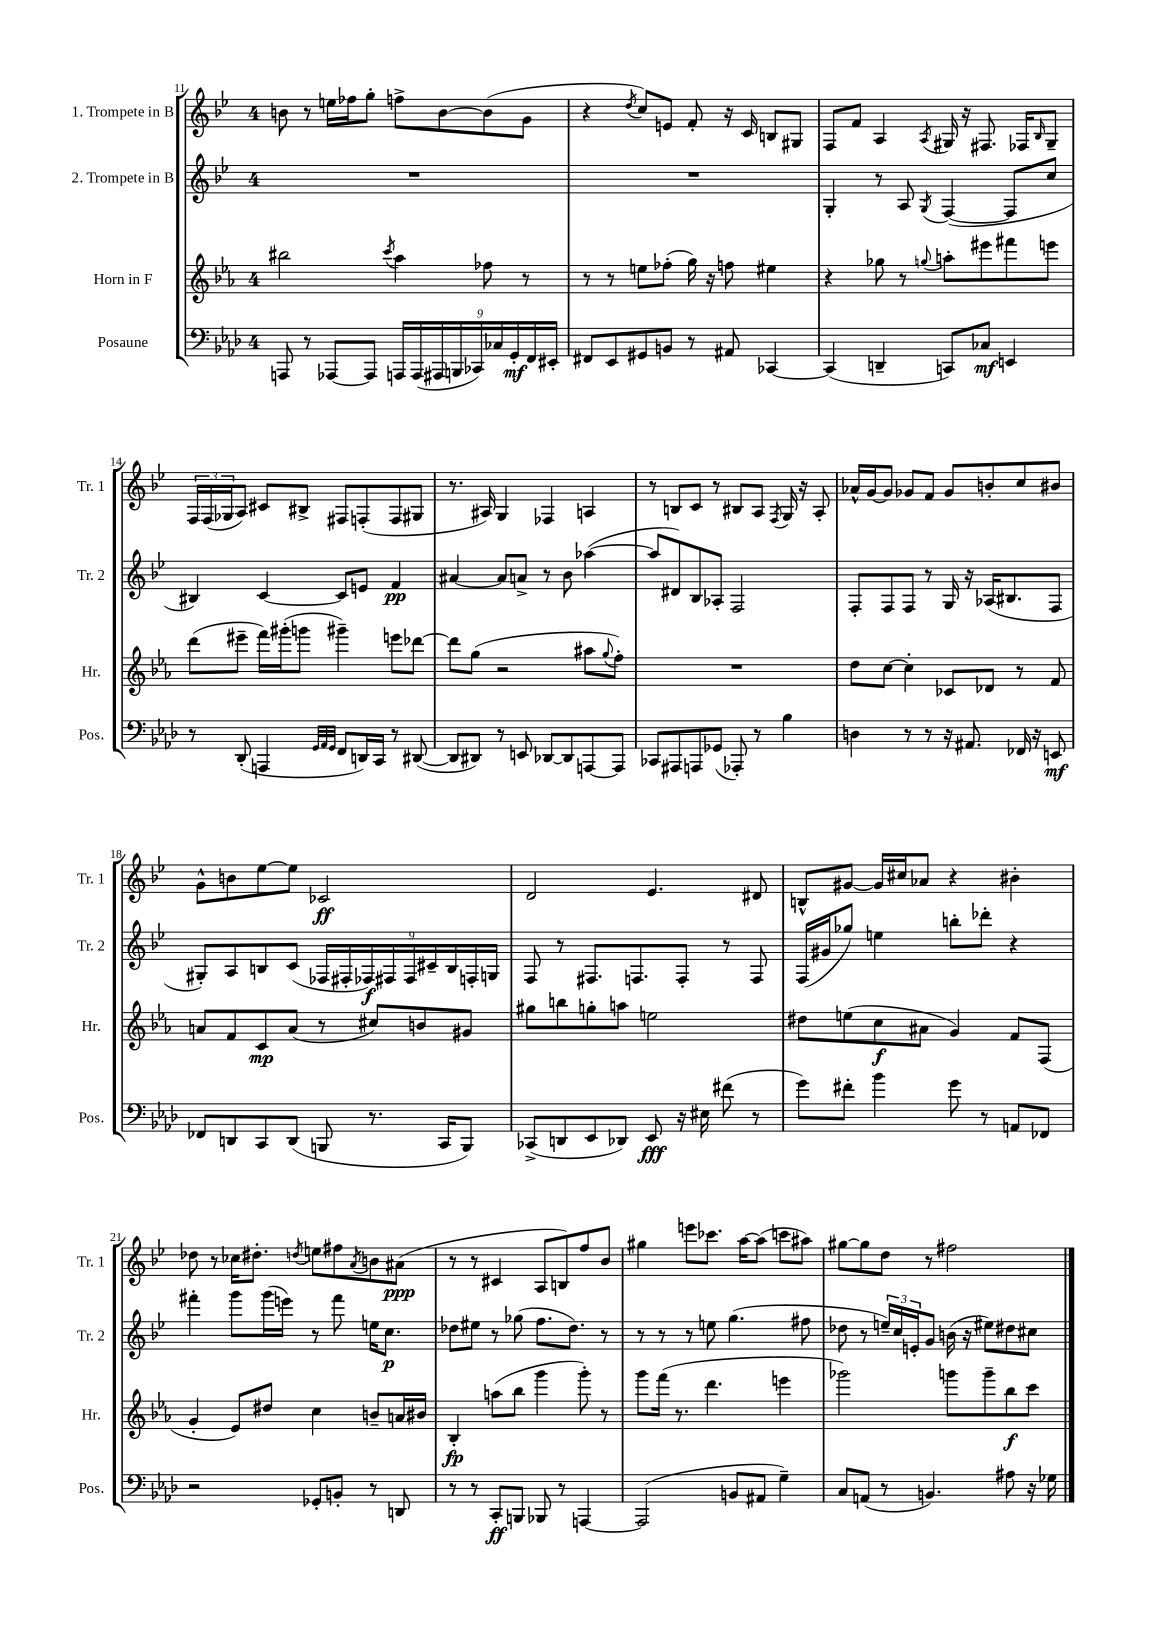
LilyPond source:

<<
\new StaffGroup <<
\new Staff = "s0" \with { instrumentName = "1. Trompete in B" shortInstrumentName = "Tr. 1" } {
    \clef treble \key bes \major \once \override Staff.TimeSignature.style = #'single-digit \time 4/4
    b'8 r8 e''16 fes''16 g''8-. f''8-> b'8~ b'8( g'8 |
    r4 \acciaccatura { d''8 } c''8) e'8 f'8-. r16 c'16 b8 gis8 |
    f8 f'8 a4 \acciaccatura { a8 } gis16 r16 fis8. fes16 \grace { bes16 } gis8-- |
    \tuplet 3/2 { f16 f16( ges16 } a8) cis'8 bis8-> fis8 f8-.( f8 gis8 |
    r8. ais16) g4 fes4 a4 |
    r8 b8 c'8 r8 bis8 a8 \acciaccatura { f8 } g16 r16 a8-. |
    aes'16-^ g'16~ g'8 ges'8 f'8 ges'8 b'8-. c''8 bis'8 |
    g'8-^ b'8 ees''8~ ees''8 ces'2\ff |
    d'2 ees'4. dis'8 |
    b8-^ gis'8~ gis'16 cis''16 aes'8 r4 bis'4-. |
    des''8 r8 ces''16 dis''8.-. \acciaccatura { d''8 } e''8 fis''8 \acciaccatura { a'8 } b'8 ais'8\ppp( |
    r8 r8 cis'4 a8 b8) f''8 bes'8 |
    gis''4 e'''8 ces'''8. a''16~ a''8( c'''8 ais''8) |
    gis''8~ gis''8 d''8 r8 fis''2 \bar "|." |
}
\new Staff = "s1" \with { instrumentName = "2. Trompete in B" shortInstrumentName = "Tr. 2" } {
    \clef treble \key bes \major \once \override Staff.TimeSignature.style = #'single-digit \time 4/4
    R1 |
    R1 |
    g4-. r8 a8 \acciaccatura { g8 } f4~( f8 c''8 |
    bis4) c'4~ c'8 e'8 f'4\pp |
    ais'4~ ais'8 a'8-> r8 bes'8 aes''4~( |
    aes''8 dis'8) bes8 aes8-. f2 |
    f8-. f8 f8 r8 g16 r16 aes16( bis8. f8 |
    gis8-.) a8 b8 c'8( \tuplet 9/8 { fes16 fis16-. fes16\f) fis16 fis16 cis'16-- b16 f16-. g16 } |
    f8 r8 fis8. f8. f8-. r8 f8 |
    f16( gis'16 ges''8) e''4 b''8-. des'''8-. r4 |
    fis'''4-. g'''8 g'''16( e'''16) r8 fis'''8 e''16 c''8.\p |
    des''8 eis''8 r8 ges''8( f''8. des''8.) r8 |
    r8 r8 r8 e''8 g''4.( fis''8 |
    des''8 r8 \tuplet 3/2 { e''16--) c''16 e'16-. } g'8 b'16( r16 eis''8) dis''8 cis''8 \bar "|." |
}
\new Staff = "s2" \with { instrumentName = "Horn in F" shortInstrumentName = "Hr." } {
    \clef treble \key ees \major \once \override Staff.TimeSignature.style = #'single-digit \time 4/4
    bis''2 \acciaccatura { c'''8 } aes''4 fes''8 r8 |
    r8 r8 e''8 fes''8-.( g''16) r16 f''8 eis''4 |
    r4 ges''8 r8 \appoggiatura { g''8 } a''8-. eis'''8 fis'''8 e'''8 |
    d'''8( eis'''8-- f'''16) gis'''16-.( g'''8 gis'''4--) e'''8 des'''8~ |
    des'''8 g''8( r2 ais''8 \appoggiatura { g''8 } f''8-.) |
    R1 |
    d''8 c''8~ c''4-. ces'8 des'8 r8 f'8 |
    a'8 f'8 c'8\mp a'8( r8 cis''8) b'8 gis'8 |
    gis''8 b''8 g''8-. a''8 e''2 |
    dis''8 e''8( c''8\f ais'8 g'4) f'8 f8( |
    g'4-. ees'8) dis''8 c''4 b'8-- a'16 bis'16 |
    bes4-.\fp a''8( bes''8 g'''4 g'''8-.) r8 |
    g'''8 f'''16( r8. d'''4. e'''4 |
    ges'''2) g'''8 g'''8-- bes''8\f c'''8 \bar "|." |
}
\new Staff = "s3" \with { instrumentName = "Posaune" shortInstrumentName = "Pos." } {
    \clef bass \key aes \major \once \override Staff.TimeSignature.style = #'single-digit \time 4/4
    a,,8 r8 aes,,8~ aes,,8 \tuplet 9/8 { a,,16 a,,16( ais,,16 b,,16 ces,16) ces16 g,16-.\mf f,16 eis,16-. } |
    fis,8 ees,8 gis,8 b,8 r8 ais,8 ces,4~ |
    ces,4( d,4-- c,8) ces8\mf e,4 |
    r8 des,8-.( a,,4 \grace { g,32 aes,32 g,32 } f,8 d,16) c,16 r8 dis,8~( |
    dis,8 dis,8) r8 e,8 des,8~ des,8 a,,8~ a,,8 |
    ces,8 ais,,8 a,,8 ges,8( aes,,8-.) r8 bes4 |
    d4 r8 r8 r16 ais,8. fes,16 r16 e,8\mf |
    fes,8 d,8 c,8 d,8( b,,8 r8. c,16 b,,8) |
    ces,8->( d,8 ees,8 des,8) ees,8\fff r16 eis16 fis'8( r8 |
    g'8) fis'8-. bes'4 g'8 r8 a,8 fes,8 |
    r2 ges,8-. b,8-. r8 d,8 |
    r8 r8 c,8-.\ff b,,8 bes,,8 r8 a,,4~ |
    a,,2( b,8 ais,8 g4--) |
    c8 a,8( r8 b,4.) ais8 r16 ges16 \bar "|." |
}
>>
>>
\layout { \context { \Score currentBarNumber = #11 } }
